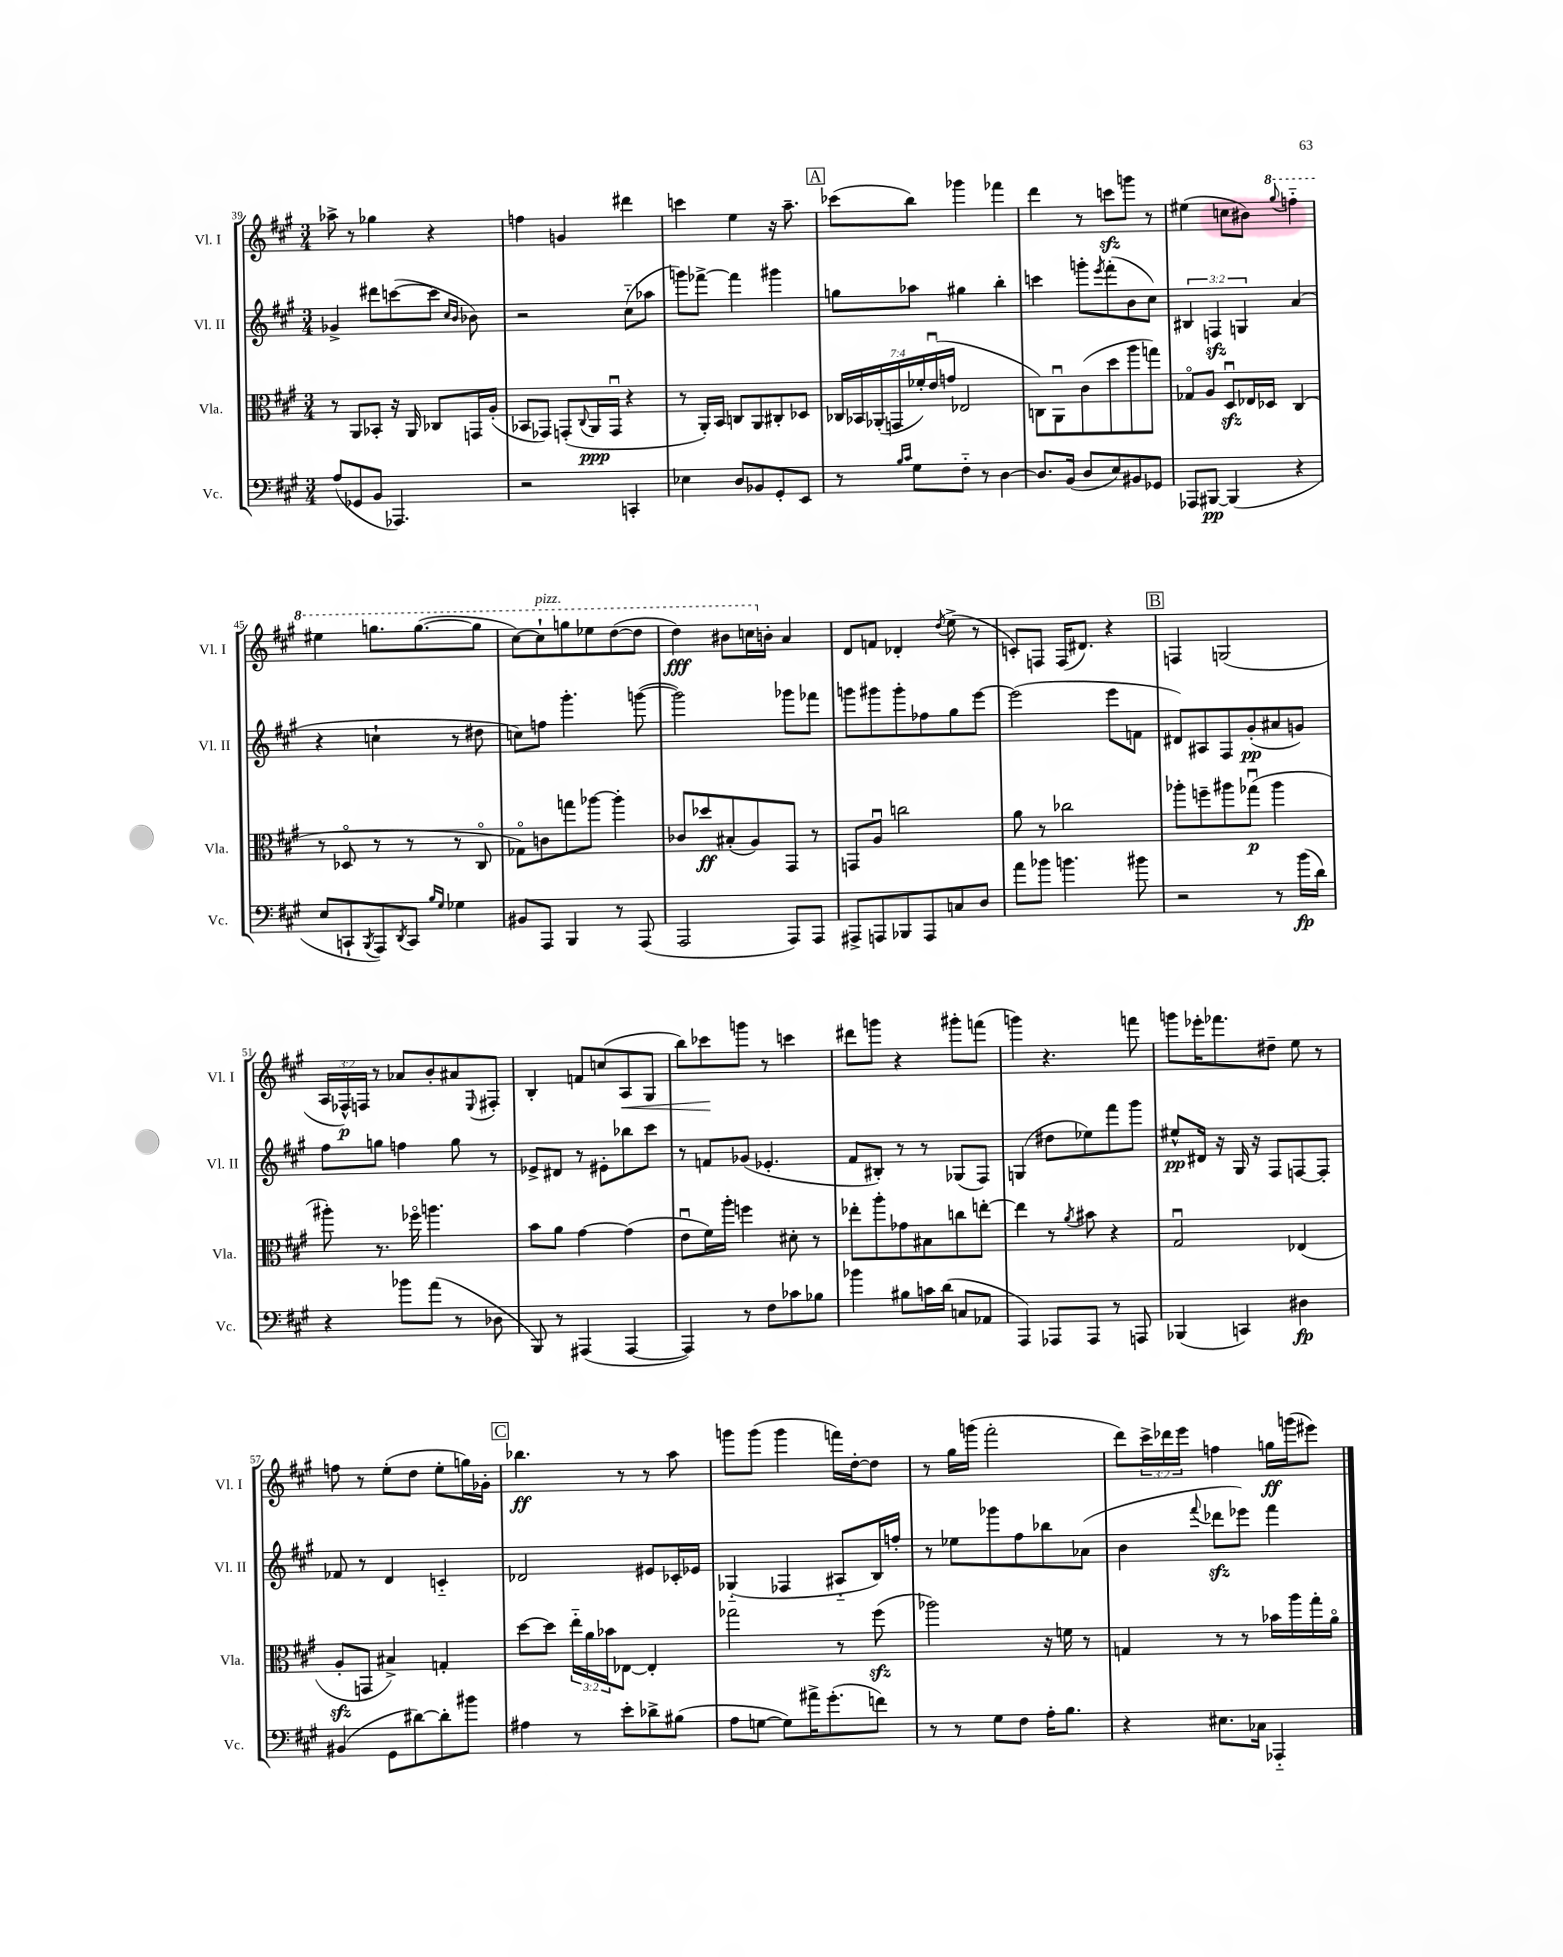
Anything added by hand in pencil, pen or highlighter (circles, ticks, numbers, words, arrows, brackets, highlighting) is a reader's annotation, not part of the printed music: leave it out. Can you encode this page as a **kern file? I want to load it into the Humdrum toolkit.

**kern	**kern	**kern	**kern
*staff4	*staff3	*staff2	*staff1
*clefF4	*clefC3	*clefG2	*clefG2
*k[f#c#g#]	*k[f#c#g#]	*k[f#c#g#]	*k[f#c#g#]
*M3/4	*M3/4	*M3/4	*M3/4
(8A/L	8r	4g-^/	8aa-^\
8GG-/	8AA/L	.	8r
8BB/J	8BB-'/J	8ddd#\L	4gg-\
4.AAA-/)	16r	([8ccc\	.
.	16AA/	.	.
.	8C-/L	8ccc\]J	4r
.	.	16qqcc#/LL	.
.	.	16qqb/JJ	.
.	16GG/L	8b-\)	.
.	(16A'/JJ	.	.
=	=	=	=
2r	8BB-/L	2r	4ff\
.	8GG-/J)	.	.
.	(8GG'/L	.	4g/
.	8qqC#/	.	.
.	16AA/L	.	.
.	16GGu/JJ	.	.
4CC'/	4r	(8cc#'~\L	4ddd#\
.	.	8aa-\J	.
=	=	=	=
4E-\	8r	8ggg\L)	4ccc\
.	16AA'/LL)	[8fff-^\J	.
.	16BB/JJ	.	.
8D/L	8C/L	4fff-\]	4ee\
8BB-/	8AA/	.	.
8GG#'/	8C#'/	4ggg#\	16r
.	.	.	8.aa~\
8EE/J	8D-/J	.	.
=	=	=	=
8r	28C-/LL	8gg\L	(8ccc-\L
.	28BB-/	.	.
.	(28AA-'/	.	.
.	28GG/	.	.
16qqB/LL	.	.	.
16qqc#/JJ	.	.	.
8G#\L	.	8aa-\J	8bb\J)
.	28f-'/)	.	.
.	(28eu/	.	.
.	28g/JJ	.	.
8F#'~\J	2E-/	4gg#\	4ggg-\
8r	.	.	.
[4D\	.	4bb'\	4fff-\
=	=	=	=
8.D/]L	8C\L)	4ccc\	4ddd\
.	8AAu\	.	.
(16BB/Jk	.	.	.
8D/L	(8c#\	8ggg'\L	8r
.	.	8qeee/	.
8E/)	8dd\	(8fff#'\	8ccc\L
8BB#/	8aa\	8b\	8ggg\J
8GG-/J	8gg\J)	8cc#\J)	8r
=	=	=	=
8AAA-/L	8G-o/L	6B#/	(4ee#\
[8BBB#/J	8A/J	.	.
.	.	6F/	.
(4BBB#/]	8Du/L	.	8cc\L
.	.	6G/	.
.	16E-/L	.	8b#\J)
.	16D-/JJ	.	.
.	.	.	8qqggg#/
4r	(4C#/	(4a/	4fff'~\
=	=	=	=
8E/L	8r	4r	4eee#\
8CC`/	8D-o/	.	.
8qBBB/	.	.	.
8AAA/)	8r	4cc`\	8.ggg\L
8qDD/	.	.	.
8CC/J	8r	.	.
.	.	.	([8.ggg\
16qqB/LL	.	.	.
16qqG#/JJ	.	.	.
4G-\	8r	8r	.
.	8C#o/	8dd#\	8ggg\]J
=	=	=	=
8BB#/L	8G-o\L)	8cc\L)	[8ccc#\L)
8AAA/J	8c\	8ff\J	8ccc#`\]
4BBB/	8gg\	4.ggg#'\	8ggg\
.	[8aa-\J	.	8eee-\
8r	4aa-'\]	.	([8ddd\
(8AAA/	.	([8ggg\	8ddd\]J
=	=	=	=
2AAA/	8c-/L	2ggg\])	4ddd\)
.	8dd-/	.	.
.	(8B#'/	.	8bb#\L
.	8A/)	.	16ccc\L
.	.	.	16b'\JJ
8AAA/L)	8GG#/J	8ggg-\L	4a/
8AAA/J	8r	8fff-\J	.
=	=	=	=
8AAA#^/L	8GG/L	8ggg\L	8d/L
8AAA/	8Au/J	8ggg#\	8f/J
8BBB-/	2cc\	8ggg#'\	4d-'/
8AAA/	.	8ff-\	.
.	.	.	8qdd/
8C/	.	8gg#\	(8ee^\
8D/J	.	[8eee\J	8r
=	=	=	=
8a\L	8a\	(2eee\]	8c'/L)
8b-\J	8r	.	8F/J
4.b\	2cc-\	.	(16F/LK
.	.	.	8.d#/J)
.	.	8eee\L	4r
8b#\	.	8f\J	.
=	=	=	=
2r	8aa-'\L	8d#/L)	4F/
.	8ff~\	8A#/	.
.	8aa#\	8F#/	(2G/
.	(8gg-u\J	(8g#'/	.
8r	4aa#\	8a#/	.
(16b\LL	.	8g/J)	.
16d\JJ)	.	.	.
=	=	=	=
4r	8aa#'\)	8ff#\L	24A/LL
.	.	.	24F-^^/)
.	.	.	24F/JJ
.	8.r	8gg\J	8r
8b-\L	.	4ff\	8a-/L
.	16ff-o\	.	.
(8a\J	4.aa\	.	8b'/
8r	.	8gg\	8a#/
.	.	.	8qqE/
8D-\	.	8r	8F#'/J
=	=	=	=
8BBB/)	8b\L	8e-^/L	4B'/
8r	8a\J	8d#/J	.
(4AAA#/	[4g#\	8r	8f/L
.	.	8e#'\L	(8cc/
[4AAA#/	(4g#\]	8bb-\	8A/
.	.	8ccc#\J	8G#/J
=	=	=	=
4AAA#/])	8eu\L	8r	8bb\L)
.	16f#\L)	8f/L	8ccc-\
.	16aa'\JJ	.	.
8r	4ff\	(8g-/J	8ggg\J
8F#\L	.	4.e-'/	8r
8c-\	8d#'\	.	4ccc\
8B-\J	8r	.	.
=	=	=	=
4b-\	8ee-'\L	8f#/L	8ddd#\L
.	8aa'\	8B#'/J)	8ggg\J
8B#\L	8g-\	8r	4r
16c\L	8B#\	8r	.
(16d\JJ	.	.	.
8C/L	8cc\	(8G-/L	8ggg#'\L
8AA-/J	[8ee'\J	8F#/J)	(8fff\J
=	=	=	=
4AAA/)	4ee\]	(4G/	4ggg\)
8AAA-/L	8r	8dd#\L	4.r
.	8qa/	.	.
8AAA-/J	8b#\	8ee-\)	.
8r	4r	8fff#\	.
8AAA/	.	8ggg#\J	8fff\
=	=	=	=
(4BBB-/	2G#u/	8ee#^^/L	8ggg\L
.	.	16d#/Jk	16eee-'\K
.	.	16r	8.fff-\
4CC/)	.	16G#/	.
.	.	16r	.
.	.	8F#/L	8dd#~\J
4D#\	(4E-/	[8F/	8ee\
.	.	8F'/]J	8r
=	=	=	=
(4BB#/	8A'/L	8f-/	8ff\
.	8GG/J	8r	8r
8GG#\L	4B#^/)	4d/	(8ee'\L
[8d#\)	.	.	8dd\J
8d#'\]	4G'/	4c'~/	8ee'\L
8b#\J	.	.	16gg\L)
.	.	.	16g-'\JJ
=	=	=	=
4A#\	[8dd\L	2d-/	4.bb-\
.	8dd\]J	.	.
8r	24ee'~\LL	.	.
.	24a\	.	.
.	24b-\J	.	.
8e'\L	[8E-\J	.	8r
8d-^\	4E-'/]	8e#/L	8r
(8B#\J	.	16c-'/L	8aa\
.	.	16e-/JJ	.
=	=	=	=
8A\L	2gg-\	(4G-'~/	8ggg\L
[8G\J	.	.	(8ggg\J
8G\]L)	.	4F-/	4ggg\
16a#^\K	.	.	.
(8.g#'\	.	.	.
.	8r	8A#'~/L	16fff\LL)
.	.	.	[16dd'\J
8f\J)	(8ff#\	16B/L)	8dd\]J
.	.	16ff'/JJ	.
=	=	=	=
8r	2aa-\)	8r	8r
8r	.	8ee-\L	16gg#\LL
.	.	.	(16ggg\JJ
8G#\L	.	8ggg-\	2fff#'\
8F#\J	.	8ff#\	.
16A'\LK	16r	8bb-\	.
8.B\J	16f\	.	.
.	8r	(8a-\J	.
=	=	=	=
4r	4G/	4b\	8ddd\L)
.	.	.	24ccc#^\L
.	.	.	24ddd-\
.	.	.	24eee\JJ
.	.	8qqfff#/	.
8.E#\L	8r	8ddd-\L	4ff\
.	8r	8eee-\J)	.
16C-\Jk	.	.	.
4AAA-'~/	16b-\LL	4fff#\	16gg\LL
.	16aa\	.	(16ggg\J
.	16gg#'\	.	8eee#\J)
.	16ao\JJ	.	.
==	==	==	==
*-	*-	*-	*-
